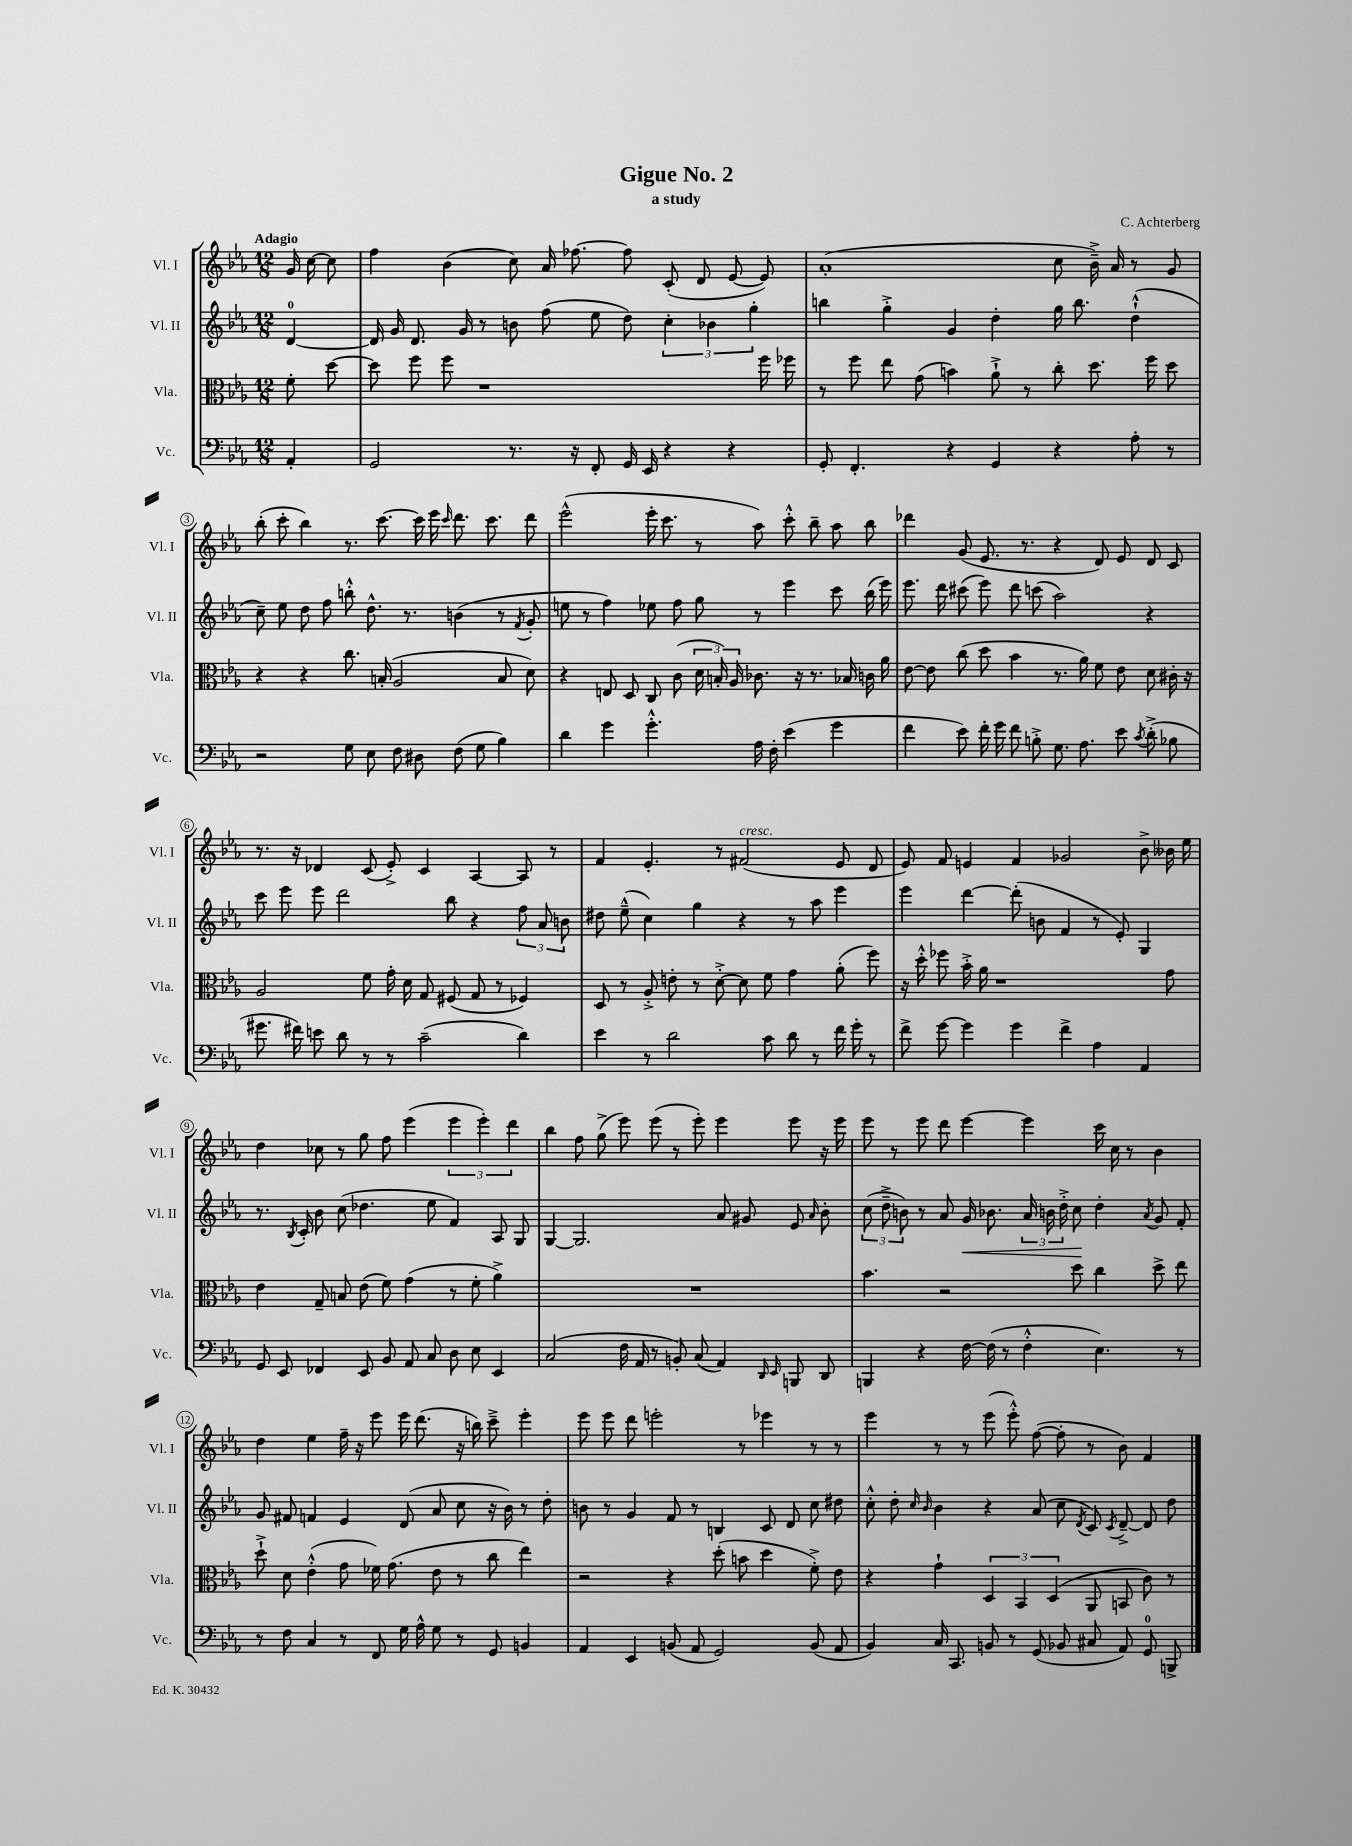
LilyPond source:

\header { title = "Gigue No. 2" composer = "C. Achterberg" subtitle = "a study" }
<<
\new StaffGroup <<
\new Staff = "s0" \with { instrumentName = "Vl. I" shortInstrumentName = "Vl. I" } {
    \clef treble \key ees \major \numericTimeSignature \time 12/8 \partial 4 \tempo "Adagio"
    \autoBeamOff g'16 c''16~ c''8 |
    f''4 bes'4( c''8) aes'16 fes''8.~ fes''8 c'8-.( d'8 ees'8~ ees'8) |
    aes'1-.( c''8 bes'16--->) aes'16 r8 g'8 |
    bes''8-.( c'''8-. bes''4) r8. c'''8.~ c'''16 ees'''16 \grace { c'''16 } d'''8. c'''8. d'''8 |
    ees'''2-^( ees'''16-. c'''8. r8 aes''8) c'''8-.-^ bes''8-- aes''8 bes''8 |
    des'''4 g'8( ees'8. r8. r4 d'8) ees'8 d'8 c'8 |
    r8. r16 des'4 c'8( ees'8-.->) c'4 aes4~ aes8 r8 |
    f'4 ees'4.-. r8 fis'2^\markup { \italic "cresc." }( ees'8 d'8 |
    ees'8) f'8 e'4 f'4 ges'2 bes'8-> beses'16 ees''16 |
    d''4 ces''8 r8 g''8 f''8 ees'''4( \tuplet 3/2 { ees'''4 ees'''4-.) d'''4 } |
    bes''4 f''8 g''8->( ees'''8) ees'''8( r8 ees'''8-.) ees'''4 ees'''8 r16 ees'''16 |
    ees'''8 r8 ees'''8 d'''8 ees'''4~ ees'''4 c'''16 c''16 r8 bes'4 |
    d''4 ees''4 f''16-- r16 ees'''8 ees'''16 d'''8.( r16 b''16) c'''8---> ees'''4-. |
    ees'''8 ees'''8 d'''8 e'''2-. r8 ees'''4 r8 r8 |
    ees'''4 r8 r8 ees'''8( ees'''8-.-^) f''8~( f''8-. r8 bes'8) f'4 \bar "|." |
}
\new Staff = "s1" \with { instrumentName = "Vl. II" shortInstrumentName = "Vl. II" } {
    \clef treble \key ees \major \numericTimeSignature \time 12/8 \partial 4
    \autoBeamOff d'4-0~ |
    d'16 g'16 d'8. g'16 r8 b'8 f''8( ees''8 d''8) \tuplet 3/2 { c''4-. bes'4 g''4-. } |
    b''4 g''4-.-> g'4 d''4-. g''16 b''8. d''4-!-^( |
    c''8--) ees''8 d''8 f''8 b''8-.-^ d''8.-^ r8. b'4( r8 \acciaccatura { f'8 } g'8-. |
    e''8 r8 f''4) ees''8 f''8 g''8 r8 ees'''4 c'''8 bes''16( ees'''16) |
    ees'''8. d'''16 cis'''8( ees'''8) d'''8 c'''8( aes''2) r4 |
    c'''8 ees'''8 ees'''8 d'''2 bes''8 r4 \tuplet 3/2 { f''8 aes'8 b'8 } |
    dis''8 ees''8---^( c''4) g''4 r4 r8 aes''8 ees'''4 |
    ees'''4 d'''4~ d'''8-.( b'8 f'4 r8 ees'8-.) g4 |
    r8. \acciaccatura { bes8 } c'16-. bes'8 c''8( des''4. ees''8 f'4) aes8 g8 |
    g4~ g2. aes'8 gis'8 ees'8 \grace { aes'16 } bes'8-. |
    \tuplet 3/2 { c''8( d''8---> b'8) } r8 aes'8 g'16\< bes'8. \tuplet 3/2 { aes'16 b'16 d''16-.-> } c''8\! d''4-. \acciaccatura { aes'8 } g'8 f'8-. |
    g'8 fis'8 f'4 ees'4 d'8( aes'8 c''8 r16 bes'16) r8 d''8-. |
    b'8 r8 g'4 f'8 r8 b4 c'8 d'8 c''8 dis''8 |
    c''8-.-^ d''8-. \grace { c''16 bes'16 } bes'4 r4 aes'8( c''8 \acciaccatura { d'8 } c'8) \acciaccatura { c'8 } d'8~---> d'8 d''8 \bar "|." |
}
\new Staff = "s2" \with { instrumentName = "Vla." shortInstrumentName = "Vla." } {
    \clef alto \key ees \major \numericTimeSignature \time 12/8 \partial 4
    \autoBeamOff f'8-. d''8~ |
    d''8 f''8 f''8 r1 f''16 fes''16 |
    r8 f''8 ees''8 g'8( b'4) aes'8-!-> r8 c''8-. d''8. f''16 d''8 |
    r4 r4 c''8. b16-.( aes2 b8 d'8) |
    r4 e8 d8 c8 c'8( \tuplet 3/2 { d'16 b16-.) aes16 } ces'8. r16 r8. bes16 c'16 aes'16 |
    ees'8~ ees'8 c''8( d''8 bes'4 r8. aes'16) f'8 ees'8 d'8 cis'16-. r16 |
    aes2 f'8 g'16-. d'16 g8 fis8( g8 r8 fes4) |
    d8 r8 aes8-.-> e'8-. r8 d'8~-.-> d'8 f'8 g'4 aes'8-.( f''8) |
    r16 d''16-.-^ fes''8 bes'16-.-> aes'16 r1 g'8 |
    ees'4 g8-- b8 ees'8( f'8) g'4( r8 f'8-. aes'4->) |
    R1. |
    bes'4. r2 d''8 c''4 d''8-> ees''8 |
    d''8-!-> d'8 ees'4-.-^( g'8 fes'16) g'8.( ees'8 r8 c''8 ees''4) |
    r2 r4 d''8-.( b'8 d''4 f'8-.->) ees'8 |
    r4 g'4-! \tuplet 3/2 { d4 bes,4 d4( } aes,8 b,8 c'8) r8 \bar "|." |
}
\new Staff = "s3" \with { instrumentName = "Vc." shortInstrumentName = "Vc." } {
    \clef bass \key ees \major \numericTimeSignature \time 12/8 \partial 4
    \autoBeamOff aes,4-. |
    g,2 r8. r16 f,8-. g,16 ees,16 r4 r4 |
    g,8-. f,4.-. r4 g,4 r4 aes8-. r8 |
    r2 g8 ees8 f8 dis8 f8( g8 bes4) |
    d'4 g'4 g'4.-.-^ aes16 f16-. ees'4( g'4 |
    f'4 ees'8) f'16-. g'16 f'8 b8-.-> g8. aes8. ees'8 \acciaccatura { c'8 } d'8-.->( bes8 |
    gis'8. fis'16) e'8 d'8 r8 r8 c'2--( d'4) |
    ees'4 r8 d'2 c'8 d'8 r8 f'16 g'16-. r8 |
    f'8-> g'8~ g'4 g'4 f'4-> aes4 aes,4 |
    g,8 ees,8 fes,4 ees,8 bes,8 aes,8 c8 d8 ees8 ees,4 |
    c2( f16 aes,16 r8 b,8-.) c8( aes,4) \grace { d,16 ees,16 } b,,8 d,8 |
    b,,4 r4 f16~ f16( r8 f4-.-^ ees4.) r8 |
    r8 f8 c4 r8 f,8 g16 aes16-^ g8 r8 g,8 b,4 |
    aes,4 ees,4 b,8( aes,8 g,2) b,8( aes,8 |
    bes,4) c16 c,8. b,8 r8 g,8( bes,8 cis8 aes,8) g,8-0 b,,8-> \bar "|." |
}
>>
>>
\layout { \context { \Score \override BarNumber.stencil = #(make-stencil-circler 0.1 0.3 ly:text-interface::print) } }
